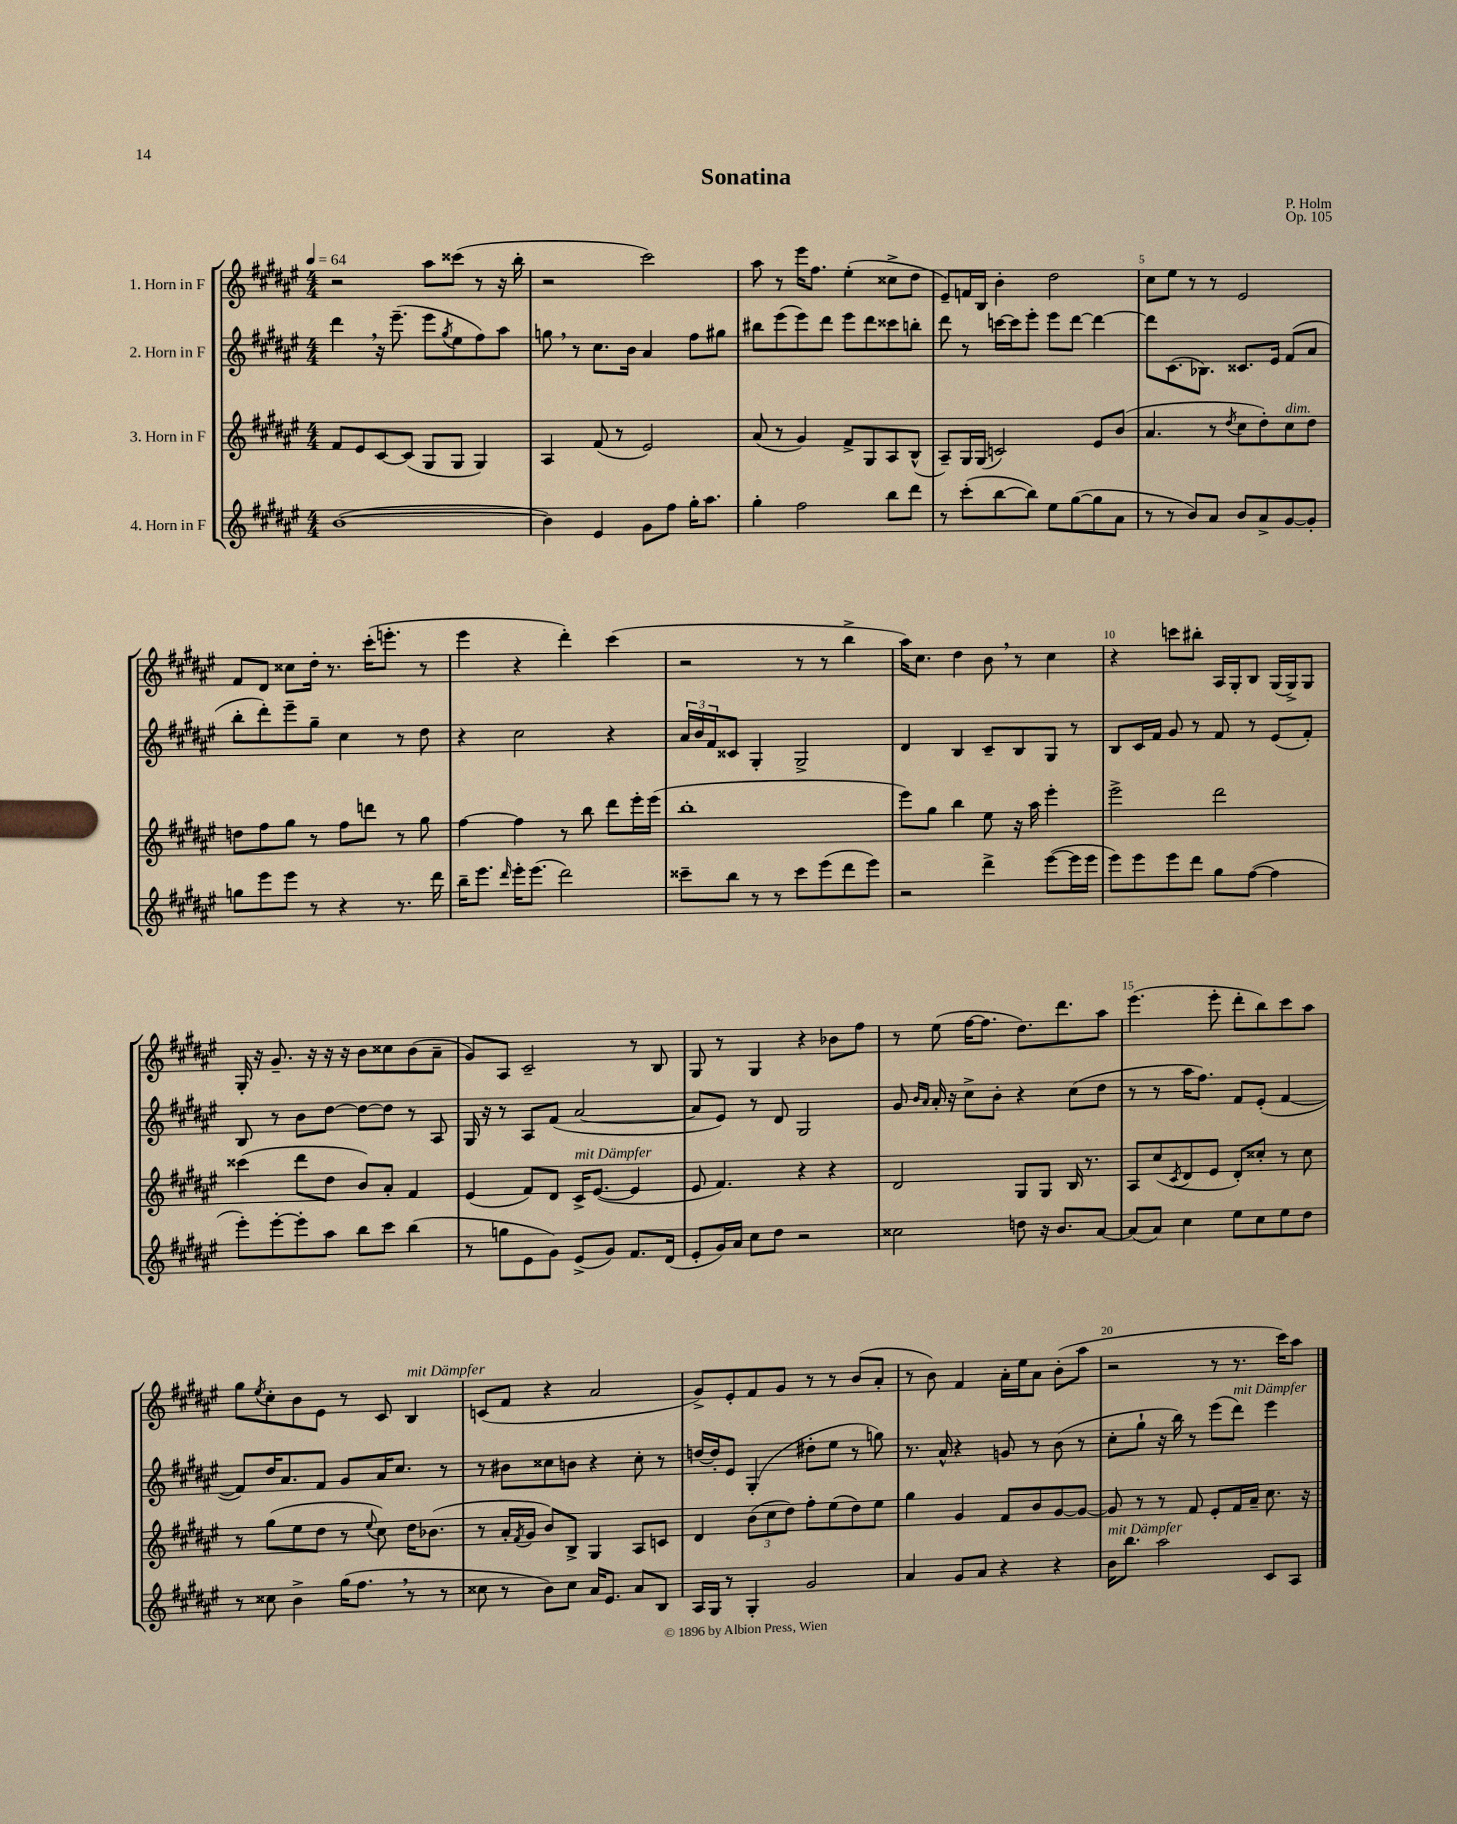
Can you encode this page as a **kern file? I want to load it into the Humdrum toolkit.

**kern	**kern	**kern	**kern
*staff4	*staff3	*staff2	*staff1
*clefG2	*clefG2	*clefG2	*clefG2
*k[f#c#g#d#a#e#]	*k[f#c#g#d#a#e#]	*k[f#c#g#d#a#e#]	*k[f#c#g#d#a#e#]
*M4/4	*M4/4	*M4/4	*M4/4
*MM64	*MM64	*MM64	*MM64
([1b	8f#/L	4ddd#\	2r
.	8e#/	.	.
.	[8c#/	16r	.
.	.	(8.eee#~\	.
.	(8c#/]J	.	.
.	8G#/L	8eee#\L	8aa#\L
.	.	8qgg#/	.
.	8G#/J	8ee#\	(8ccc##\J
.	4G#/)	8ff#\)	8r
.	.	8aa#\J	16r
.	.	.	16bb'\
=	=	=	=
4b\])	4A#/	8gg\	2r
.	.	8r	.
4e#/	(8f#/	8.cc#\L	.
.	8r	.	.
.	.	16b\Jk	.
8g#\L	2e#/)	4a#/	2ccc#\)
8ff#\J	.	.	.
16gg#'\LK	.	8ff#\L	.
8.aa#\J	.	.	.
.	.	8gg#\J	.
=	=	=	=
4gg#'\	(8a#/	8bb#\L	8aa#\
.	8r	(8eee#\	8r
2ff#\	4g#/)	8eee#\)	16eee#\LK
.	.	.	8.ff#\J
.	.	8ddd#\J	.
.	8f#^/L	8eee#\L	(4ee#'\
.	8G#/	8ddd#\	.
8bb\L	8A#/	8ccc##\	8cc##^\L
8ddd#\J	(8B^^/J	8bb'\J	8dd#\J
=	=	=	=
8r	8A#~/L)	8ddd#\	8e#~/L)
(8ccc#'\L	16G#/L	8r	16f/L
.	(16G#/JJ	.	16B/JJ
[8bb\	2c/)	[16ccc\LL	4b'\
.	.	16ccc\]J	.
8bb\]J)	.	8eee#'\J	.
8ee#\L	.	8eee#\L	2dd#\
([8gg#\	.	[8ddd#\J	.
8gg#\]	8e#/L	4ddd#\_	.
8a#\J	(8b/J	.	.
=	=	=	=
8r	4.a#/	8ddd#\]L	8cc#\L
8r	.	(8.c#\	8ee#\J
8b/L)	.	.	8r
.	.	8.B-\J)	.
8a#/J	8r	.	8r
.	8qdd#/	.	.
8b/L	8cc#\L	8.c##/L	2e#/
8a#^/	8dd#'\)	.	.
.	.	16e#/Jk	.
[8g#/	8cc#\	(8f#/L	.
8g#'/]J	8dd#\J	8a#/J	.
=	=	=	=
8gg\L	8dd\L	8bb'\L	8f#/L
8eee#\	8ff#\	8ddd#'\)	8d#/J
8eee#\J	8gg#\J	8eee#~\	8cc##\L
8r	8r	8gg#~\J	16dd#'\Jk
.	.	.	8.r
4r	8ff#\L	4cc#\	.
.	8ddd\J	.	(16ccc#'\LK
.	.	.	8.eee'\J
8.r	8r	8r	.
.	8gg#\	8dd#\	8r
16ddd#\	.	.	.
=	=	=	=
16bb~\LK	[4ff#\	4r	4eee#\
8.eee#\J	.	.	.
16qqddd#/	.	.	.
16eee#'\LK	4ff#\]	2cc#\	4r
(8.eee#\J	.	.	.
2ddd#\)	8r	.	4ddd#'\)
.	8bb\	.	.
.	8ddd#\L	4r	(4ccc#\
.	16eee#'\L	.	.
.	(16eee#\JJ	.	.
=	=	=	=
8ccc##~\L	1bb'	24a#/LL	2r
.	.	24b/	.
.	.	24f#/J	.
8bb\J	.	8c##/J	.
8r	.	4G#'/	.
8r	.	.	.
8ccc##\L	.	2G#^/	8r
(8eee#\	.	.	8r
8ddd#\	.	.	4bb^\
8eee#\J)	.	.	.
=	=	=	=
2r	8eee#\L)	4d#/	16aa#\LK)
.	.	.	8.cc#\J
.	8gg#\J	.	.
.	4bb\	4B/	4dd#\
4ddd#^\	8ee#\	8c#~/L	8b\
.	16r	8B/	8r
.	16aa#\	.	.
([8eee#\L	4eee#'\	8G#/J	4cc#\
16eee#\]L	.	8r	.
16eee#\JJ	.	.	.
=	=	=	=
8eee#\L)	2eee#^\	8B/L	4r
8eee#\	.	16c#/L	.
.	.	16f#/JJ	.
8eee#\	.	8g#/	8ccc\L
8ddd#\J	.	8r	8bb#'\J
8gg#\L	2ddd#\	8f#/	16A#/LL
.	.	.	16G#'/J
([8ff#\J	.	8r	8B/J
4ff#\]	.	(8e#/L	(16G#/LL
.	.	.	16G#^/J)
.	.	8f#'/J)	8G#/J
=	=	=	=
8eee#'\L)	(4ccc##\	8B/	16G#'/
.	.	.	16r
[8eee#'\	.	8r	8.g#~/
8eee#'\]	8ddd#\L	8b\L	.
.	.	.	16r
8aa#\J	8dd#\J	[8dd#\J	16r
.	.	.	16r
8bb\L	8b/L)	8dd#\_L	8b\L
8ccc#\J	8a#'/J	8dd#\]J	8cc##\
(4bb\	4f#/	8r	(8b\
.	.	8A#/	8a#~\J
=	=	=	=
8r	(4e#/	16G#/	8g#/L)
.	.	16r	.
8gg\L	.	8r	8A#/J
8e#\	8f#/L)	8A#/L	2c#~/
8g#\J)	8d#/J	(8f#/J	.
(8e#^/L	16c#^/LK	[2a#/	.
.	([8.e#/J	.	.
8g#/J)	.	.	.
8.f#/L	4e#/]	.	8r
.	.	.	8B/
(16d#/Jk	.	.	.
=	=	=	=
8e#'/L	8e#/	8a#/]L	8G#/
16g#/L)	4.f#/)	8e#/J)	8r
16a#/JJ	.	.	.
8cc#\L	.	8r	4G#/
8dd#\J	.	8d#/	.
2r	4r	2G#/	4r
.	4r	.	8b-\L
.	.	.	8ff#\J
=	=	=	=
2cc##\	2d#/	8g#/	8r
.	.	16qqb/LL	.
.	.	16qqa#/JJ	.
.	.	16a#'/	(8ee#\
.	.	16r	.
.	.	8cc#^\L	[16ff#\LK
.	.	.	8.ff#\]J
.	.	8b'\J	.
8dd\	8G#/L	4r	8.dd#\L)
16r	8G#/J	.	.
8.b/L	.	.	8.ddd#\
.	16B/	(8cc#\L	.
.	8.r	.	.
[8a#/J	.	8dd#\J	8aa#\J
=	=	=	=
(8a#/]L	8A#/L	8r	(4.eee#\
8a#/J)	(8cc#/	8r	.
.	8qc#/	.	.
4cc#\	8d#/	16aa#\LK	.
.	.	8.ff#\J)	.
.	8e#/J	.	8eee#'\
8ee#\L	8d#'/L)	8f#/L	8ddd#'\L
8cc#\	8cc##'/J	(8e#'/J	8bb\)
8ee#\	8r	[4f#/	8ccc#\
8dd#\J	8cc##\	.	8aa#\J
=	=	=	=
8r	8r	8f#/]L)	8gg#\L
.	.	.	8qee#/
8cc##\	(8gg#\L	16dd#/K	8cc#'\
.	.	8.a#/	.
4b^\	8ee#\	.	8b\
.	8dd#\J	8f#/J	8e#\J
(16gg#\LK	8r	8g#/L	8r
8.ff#\J	.	.	.
.	8qqee#/	.	.
.	8cc#\)	16a#/K	8c#/
.	.	8.cc#/J	.
8r	16dd#\LK	.	4B/
.	(8.b-\J	.	.
8r	.	8r	.
=	=	=	=
8cc##\	8r	8r	(8c/L
8r	16a#'/LL	8b#\L	8f#/J
.	8qf#/	.	.
.	16g#/JJ	.	.
8b\L)	8b/L)	8cc##\	4r
8cc##\J	8B^/J	8b\J	.
16a#/LK	4G#/	4r	2a#/
8.e#/J	.	.	.
8a#/L	8A#/L	8cc##'\	.
8B/J	8c/J	8r	.
=	=	=	=
16A#/LL	4d#/	[16dd/LL	8g#^/L)
16G#/JJ	.	16dd'/]J	.
8r	.	8e#/J	8e#'/
4G#'/	(12b\L	(4G#'/	8f#/
.	12cc#\	.	.
.	.	.	8g#/J
.	12dd#\J)	.	.
2g#/	8ff#'\L	8dd#'\L	8r
.	(8ee#\	8ee#\J	8r
.	8dd#\)	8r	(8b/L
.	8ee#\J	8gg\)	8a#'/J
=	=	=	=
4a#/	4gg#\	8.r	8r
.	.	.	8b\)
.	.	16a#^^/	.
8g#/L	4g#/	4r	4f#/
8a#/J	.	.	.
4r	8f#/L	8g/	16a#'\LL
.	.	.	16ee#\J
.	8b/	8r	8a#\J
4r	[8g#/	(8b\	(8b'\L
.	8g#/_J	8r	8aa#\J
=	=	=	=
16b\LK	8g#/]	8cc#'\L	2r
8.bb\J	.	.	.
.	8r	8gg#`\J	.
2aa#\	8r	16r	.
.	.	16bb\)	.
.	8f#/	8r	.
.	8e#'/L	(8eee#\L	8r
.	16f#/L	8ddd#\J)	8.r
.	16a#~/JJ	.	.
8c#/L	8.cc#\	4eee#\	.
.	.	.	16ccc#\LK)
8A#/J	.	.	8aa#\J
.	16r	.	.
==	==	==	==
*-	*-	*-	*-
